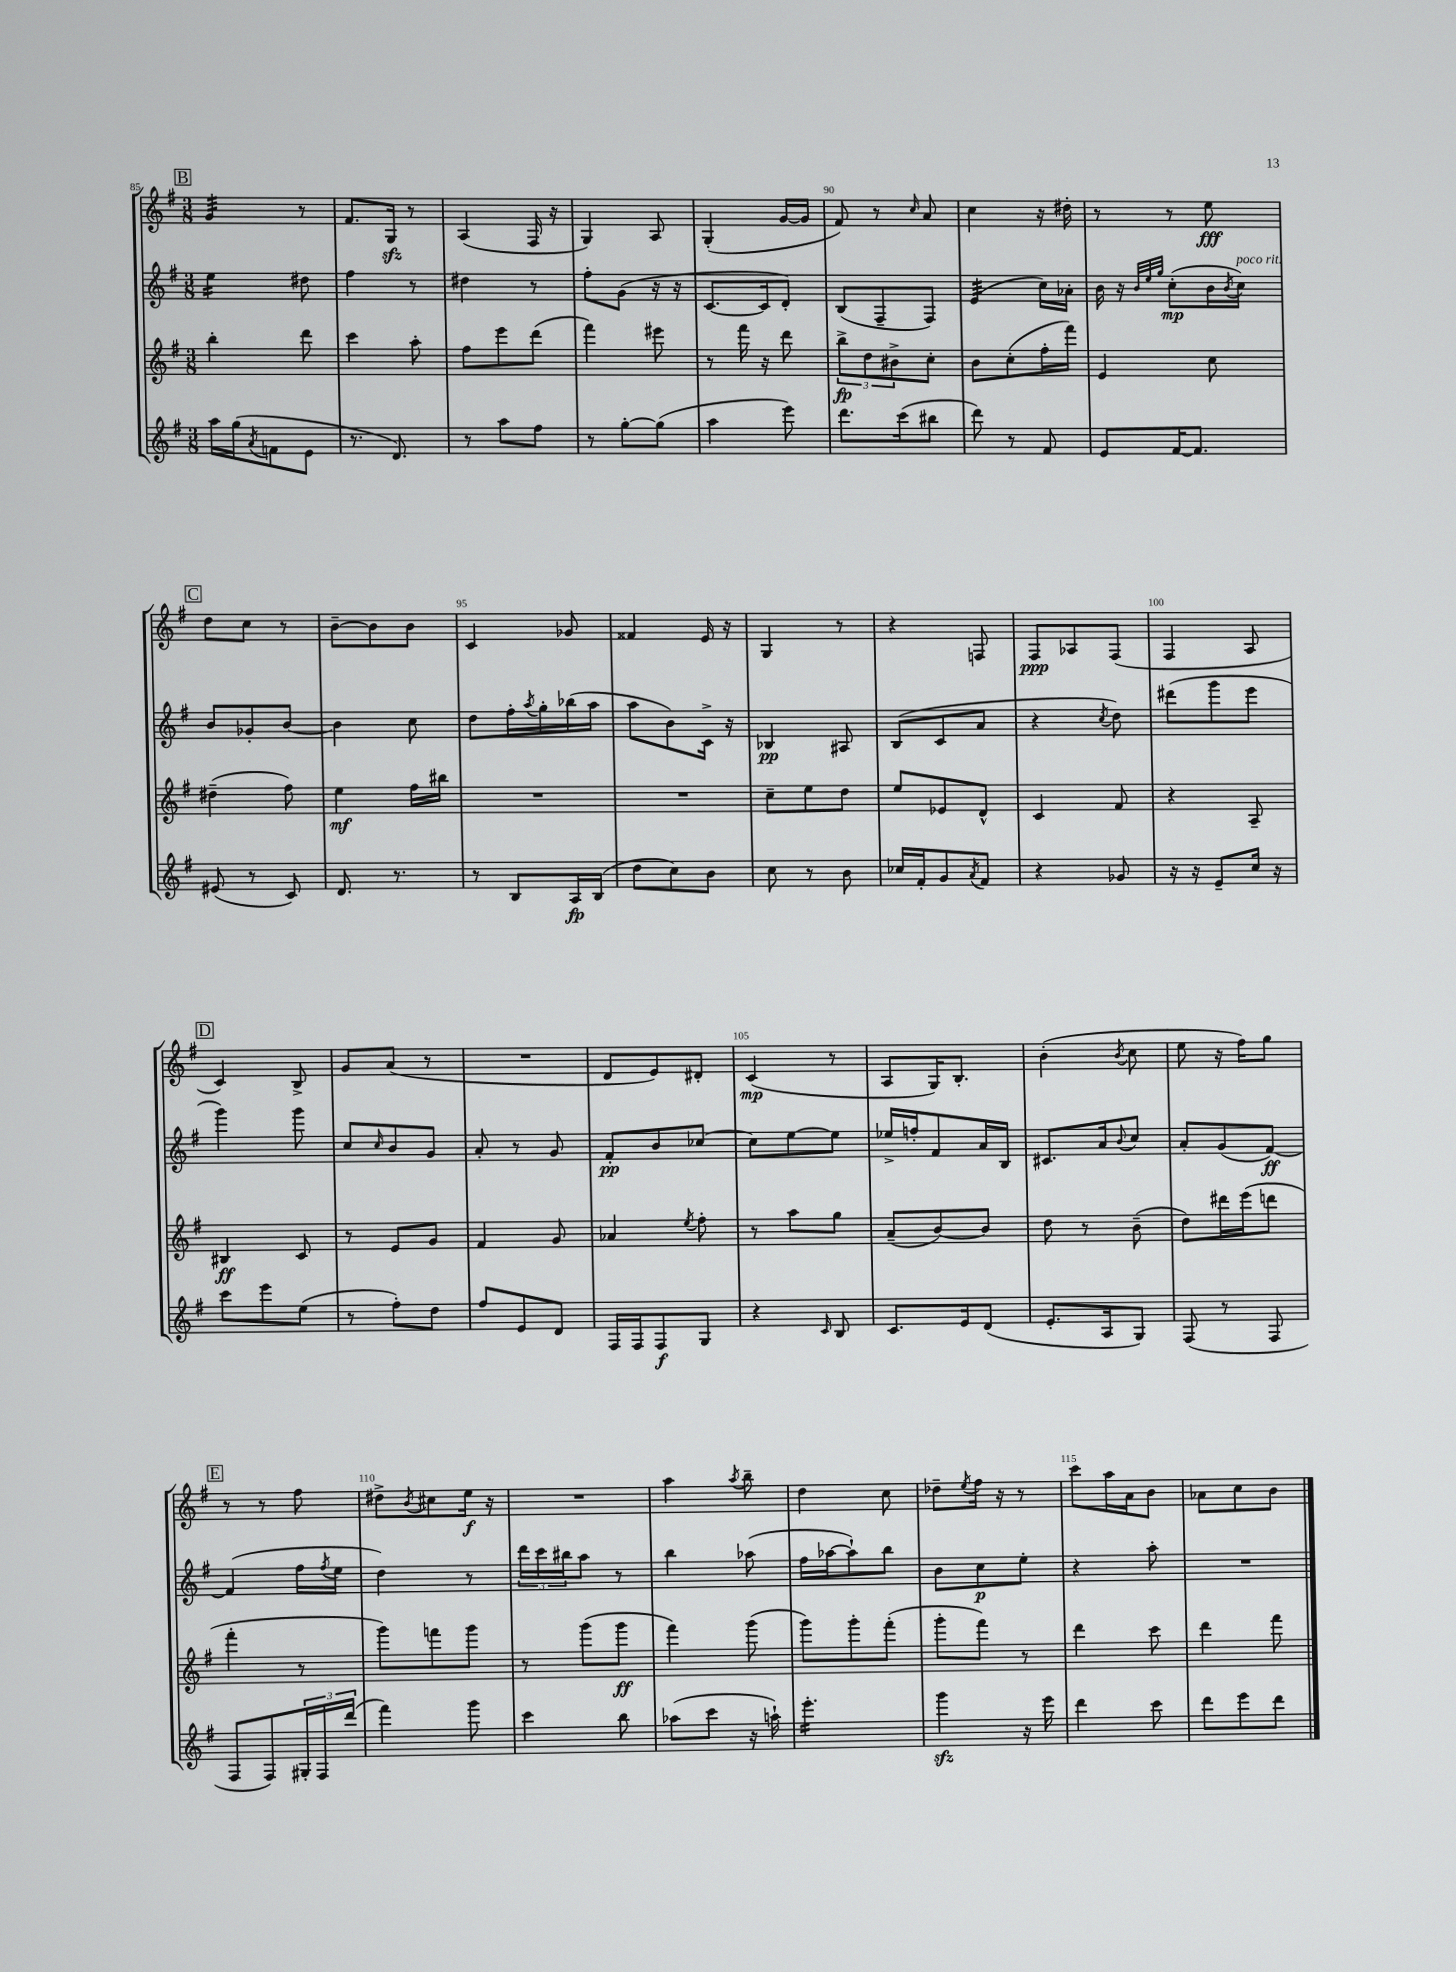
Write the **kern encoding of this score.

**kern	**kern	**kern	**kern
*staff4	*staff3	*staff2	*staff1
*clefG2	*clefG2	*clefG2	*clefG2
*k[f#]	*k[f#]	*k[f#]	*k[f#]
*M3/8	*M3/8	*M3/8	*M3/8
16aa\LL	4bb'\	4ee\	4g/
(16gg\J	.	.	.
8qa/	.	.	.
8f\	.	.	.
8e\J	8ddd\	8dd#\	8r
=	=	=	=
8.r	4ccc\	4ff#\	8.f#/L
8.d/)	.	.	16G/Jk
.	8aa'\	8r	8r
=	=	=	=
8r	8ff#\L	4dd#\	(4A/
8aa\L	8eee\	.	.
8ff#\J	(8ddd\J	8r	16F#/
.	.	.	16r
=	=	=	=
8r	4fff#\)	8ff#'\L	4G/)
[8gg'\L	.	(8g\J	.
(8gg\]J	8eee#\	16r	8A/
.	.	16r	.
=	=	=	=
4aa\	8r	[8.c/L	(4G'/
.	16fff#\	.	.
.	16r	16c/]k	.
8eee\)	8ddd\	8d'/J)	[16g/LL
.	.	.	16g/]JJ
=	=	=	=
8.ddd\L	12bb^\L	(8B/L	8f#/)
.	12dd\	.	.
.	.	8F#~/	8r
.	12b#^\	.	.
(16ccc\k	.	.	.
.	.	.	16qqcc/
8bb#\J	8cc'\J	8F#/J)	8a/
=	=	=	=
8ddd\)	8b\L	(4e/	4cc\
8r	(8cc'\	.	.
8f#/	16ff#'\L	16cc\LL)	16r
.	16fff#\JJ)	16a-'\JJ	16dd#'\
=	=	=	=
8e/L	4e/	16b\	8r
.	.	16r	.
.	.	32qqb/LLL	.
.	.	32qqee/	.
.	.	32qqgg/JJJ	.
[16f#/K	.	(8cc'\L	8r
8.f#/]J	.	.	.
.	8cc\	16b\L	8ee\
.	.	8qb/	.
.	.	16cc\JJ)	.
=	=	=	=
(8e#/	(4dd#~\	8b/L	8dd\L
8r	.	8g-'/	8cc\J
8c/)	8ff#\)	[8b/J	8r
=	=	=	=
8.d/	4ee\	4b\]	[8b~\L
.	.	.	8b\]
8.r	.	.	.
.	16ff#\LL	8cc\	8b\J
.	16bb#\JJ	.	.
=	=	=	=
8r	4.r	8dd\L	4c/
8B/L	.	16ff#'\L	.
.	.	8qaa/	.
.	.	16gg'\	.
16A/L	.	(16bb-\	8g-/
(16B/JJ	.	16aa\JJ	.
=	=	=	=
8dd\L	4.r	8aa\L	4f##/
8cc\)	.	8b\)	.
8b\J	.	16c^\Jk	16e/
.	.	16r	16r
=	=	=	=
8cc\	8cc~\L	4B-/	4G/
8r	8ee\	.	.
8b\	8dd\J	8A#/	8r
=	=	=	=
16cc-/LL	8ee/L	(8B/L	4r
16f#'/J	.	.	.
8g/	8e-/	8c/	.
8qa/	.	.	.
8f#/J	8d^^/J	8a/J	8F/
=	=	=	=
4r	4c/	4r	8F#/L
.	.	.	8A-/
.	.	8qcc/	.
8g-/	8f#/	8dd\)	(8F#/J
=	=	=	=
16r	4r	(8ddd#\L	4F#/
16r	.	.	.
8e~/L	.	8ggg\	.
16cc/Jk	8A~/	8eee\J	8A/
16r	.	.	.
=	=	=	=
8ccc\L	4B#/	4ggg\)	4c/)
8eee\	.	.	.
(8ee\J	8c/	8ggg\	8B^/
=	=	=	=
8r	8r	8cc/L	8g/L
.	.	16qqcc/	.
8ff#'\L)	8e/L	8b/	(8a/J
8dd\J	8g/J	8g/J	8r
=	=	=	=
8ff#/L	4f#/	8a'/	4.r
8e/	.	8r	.
8d/J	8g/	8g/	.
=	=	=	=
16F#/LL	4a-/	8f#'/L	8d/L
16F#/J	.	.	.
8F#/	.	8b/	8e/)
.	8qee/	.	.
8G/J	8ff#'\	[8cc-/J	8d#'/J
=	=	=	=
4r	8r	8cc-\]L	(4c/
.	8aa\L	[8ee\	.
16qqc/	.	.	.
8B/	8gg\J	8ee\]J	8r
=	=	=	=
8.c/L	(8a~/L	16ee-^/LL	8A/L
.	.	16ff'/J	.
.	[8b/)	8f#/	16G/K)
16e/k	.	.	8.B'/J
(8d/J	8b/]J	16a/L	.
.	.	16B/JJ	.
=	=	=	=
8.e'/L	8dd\	8.c#/L	(4b'\
.	8r	.	.
16A/k	.	16a/k	.
.	.	8qqb/	8qb/
8G/J)	(8b~\	8cc/J	8cc\
=	=	=	=
(8F#/	8dd\L)	8a'/L	8ee\
8r	16ddd#\L	(8g/	16r
.	(16eee\J	.	16ff#\LK)
8F#/	8ddd\J	[8f#/J)	8gg\J
=	=	=	=
8F#/L	4fff#'\	(4f#/]	8r
8F#/)	.	.	8r
24G#'/L	8r	16ff#\LL	8ff#\
24F#/	.	.	.
.	.	8qff#/	.
.	.	16ee\JJ	.
(24ddd/JJ	.	.	.
=	=	=	=
4fff#\)	8ggg\L)	4dd\)	8dd#^\L
.	.	.	8qb/
.	8fff\	.	8cc#\
8ggg\	8ggg\J	8r	16ee\Jk
.	.	.	16r
=	=	=	=
4ccc\	8r	24ddd\LL	4.r
.	.	24ccc\	.
.	.	24bb#\J	.
.	(8ggg\L	8aa\J	.
8bb\	8ggg\J	8r	.
=	=	=	=
(8aa-\L	4fff#\)	4bb\	4aa\
8ccc\J	.	.	.
.	.	.	8qaa/
16r	(8ggg\	(8aa-\	8bb~\
16aa`\)	.	.	.
=	=	=	=
4.eee'\	8ggg\L)	16ff#\LL	4dd\
.	.	[16aa-\J	.
.	8ggg'\	8aa-`\])	.
.	(8fff#'\J	8bb\J	8cc\
=	=	=	=
4ggg\	8ggg'\L	8b\L	8dd-~\L
.	.	.	8qee/
.	8fff#\J)	8cc\	16ff#\Jk
.	.	.	16r
16r	8r	8ee'\J	8r
16eee\	.	.	.
=	=	=	=
4ddd\	4ddd\	4r	8ccc\L
.	.	.	16aa\L
.	.	.	16a\J
8ccc\	8ccc\	8aa'\	8b\J
=	=	=	=
8ddd\L	4ddd\	4.r	8a-\L
8eee\	.	.	8cc\
8ddd\J	8fff#\	.	8b\J
==	==	==	==
*-	*-	*-	*-
